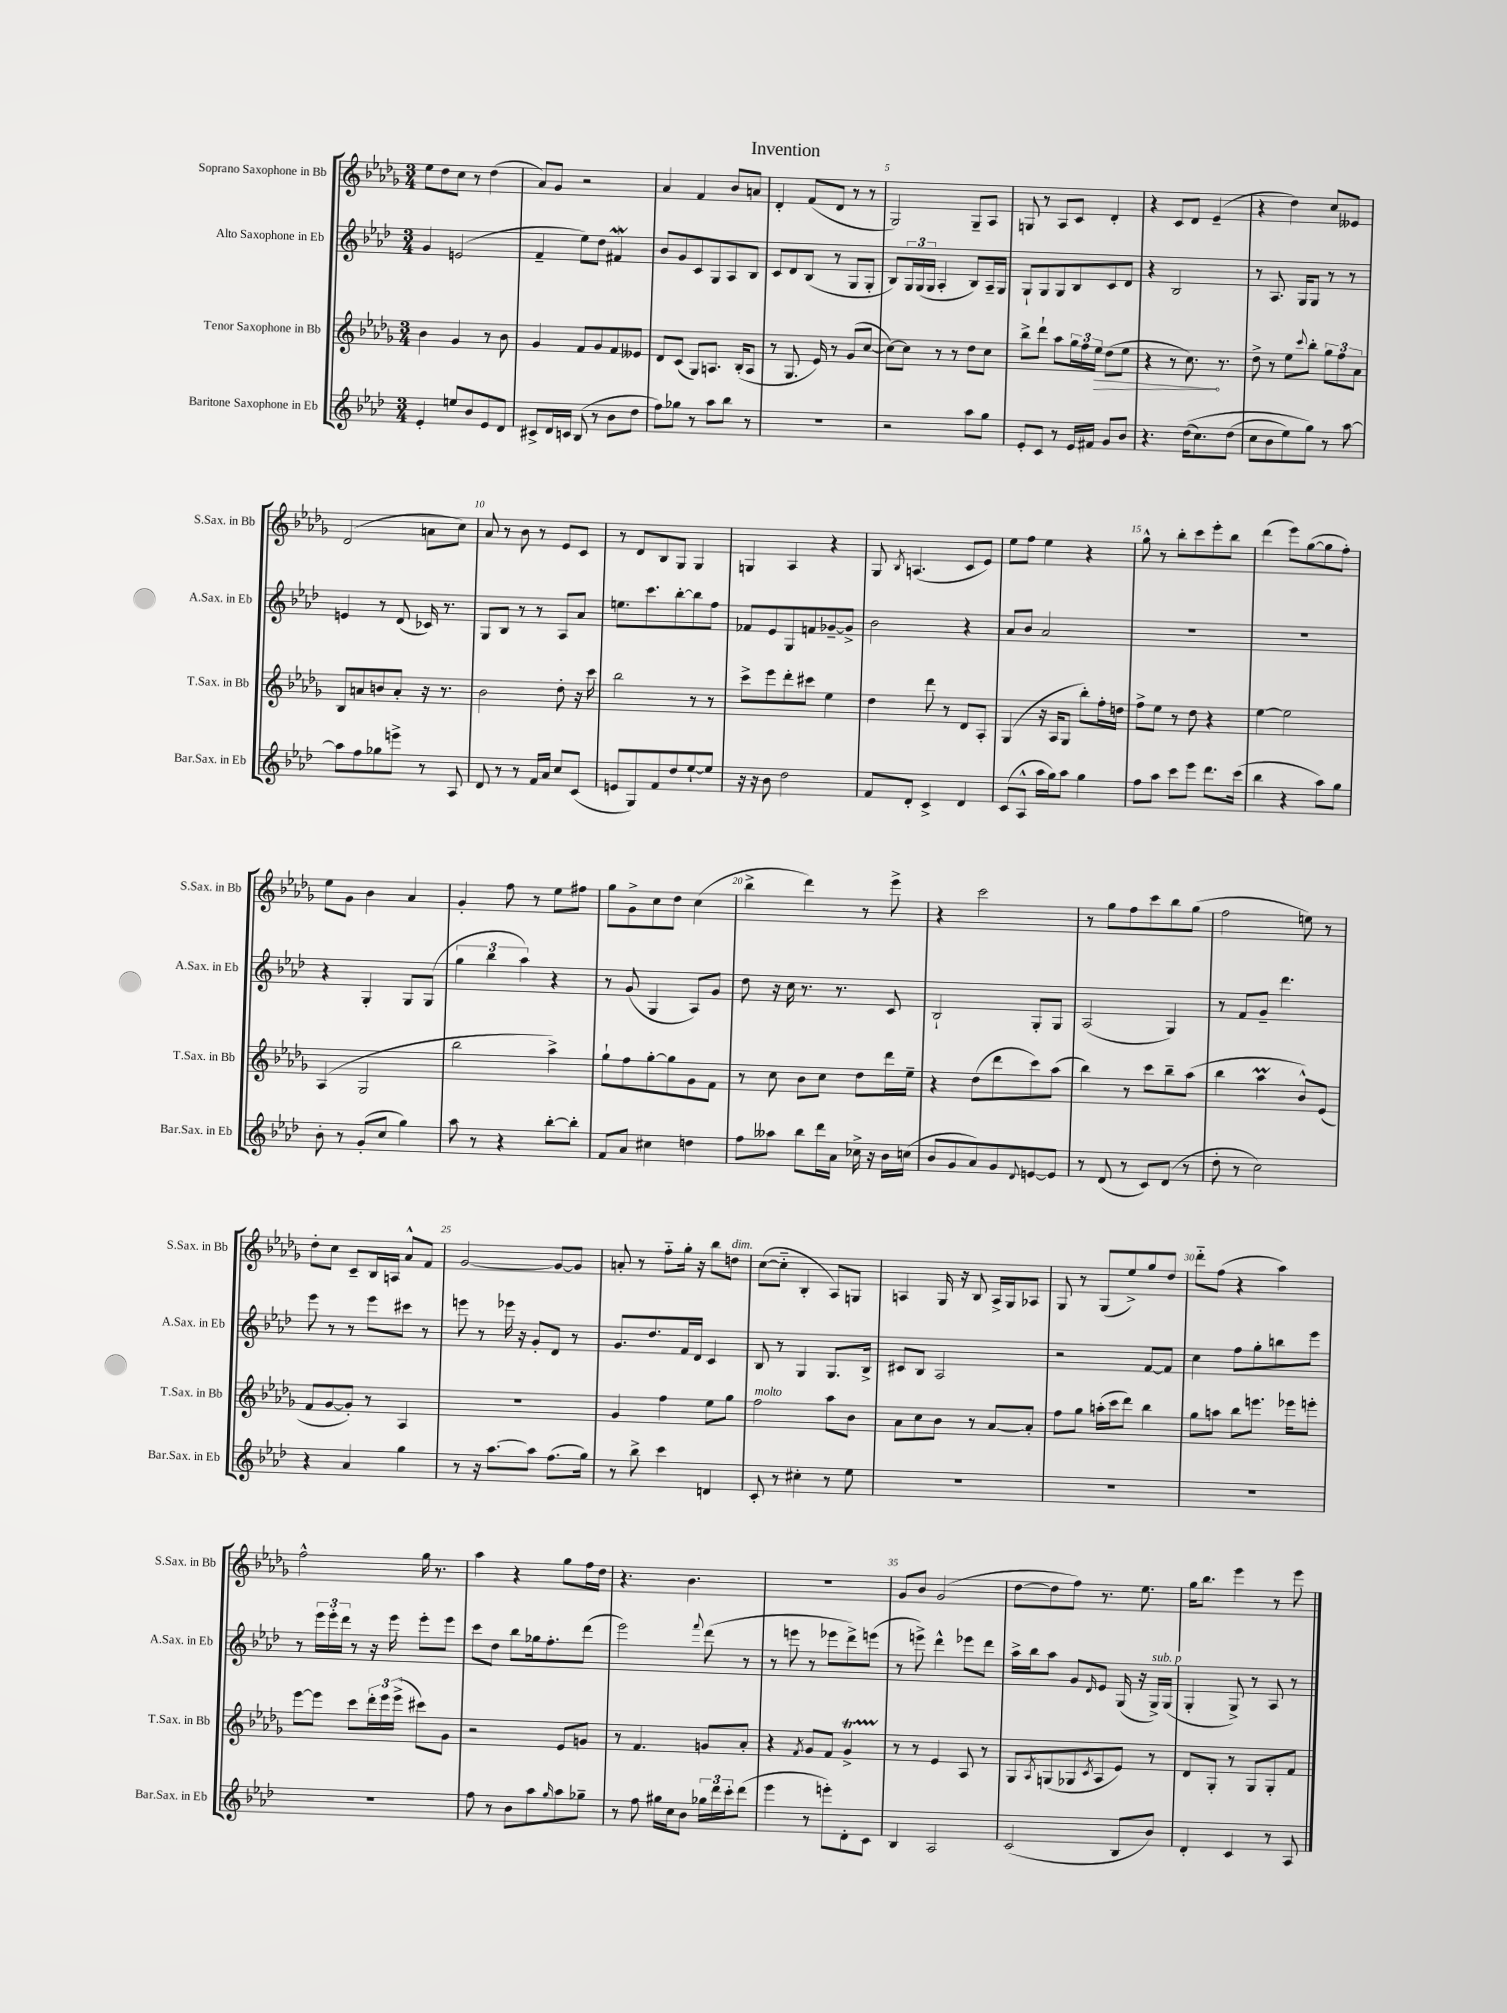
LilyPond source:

\header { title = "Invention" }
<<
\new StaffGroup <<
\new Staff = "s0" \with { instrumentName = "Soprano Saxophone in Bb" shortInstrumentName = "S.Sax. in Bb" } {
    \clef treble \key des \major \numericTimeSignature \time 3/4
    ees''8 des''8 c''8 r8 des''4( |
    aes'8) ges'8 r2 |
    aes'4 f'4 bes'8 a'8 |
    des'4-. f'8( des'8 r8 r8 |
    ges2) ges8-- aes8 |
    g8 r8 aes8 c'8 des'4-. |
    r4 c'8 des'8 ees'4--( |
    r4 des''4) c''8 eeses'8 |
    des'2( a'8 c''8) |
    aes'8 r8 bes'8 r8 ees'8 c'8 |
    r8 des'8 bes8 ges8 ges4 |
    g4 aes4 r4 |
    ges8 \acciaccatura { bes8 } a4.( c'8 ees'8) |
    ees''8 f''8 ees''4 r4 |
    ges''8-^ r8 bes''8-. c'''8 ees'''8-. bes''8 |
    des'''4( ees'''8) ges''8~( ges''8 f''8-.) |
    ees''8 ges'8 bes'4 aes'4 |
    ges'4-. f''8 r8 ees''8 fis''8 |
    ges''8 ges'8-> c''8 des''8 c''4( |
    bes''4-> des'''4) r8 ees'''8-> |
    r4 c'''2 |
    r8 ges''8 f''8 c'''8 bes''8 ges''8( |
    f''2 e''8) r8 |
    des''8-. c''8 c'8-- bes16 a16 aes'8-^ f'8 |
    ges'2~ ges'8~ ges'8 |
    a'8-. r8 f''8-_ ges''16-. r16 bes''8 d''8^\markup { \italic "dim." } |
    c''8~( c''8-_ bes4-. aes8) g8 |
    a4 ges16 r16 bes8 a16-> ges16 aes8 |
    ges8 r8 ges8( ees''8->) ges''8 des''8 |
    des'''8-_ f''8( r4 aes''4) |
    f''2-^ ges''16 r8. |
    aes''4 r4 ges''8 f''16 des''16 |
    r4. bes'4. |
    R2. |
    ges'8 bes'8 ges'2( |
    des''8~ des''8 f''8) r8. ees''8. |
    ges''16 bes''8. ees'''4 r8 ees'''8 \bar "|." |
}
\new Staff = "s1" \with { instrumentName = "Alto Saxophone in Eb" shortInstrumentName = "A.Sax. in Eb" } {
    \clef treble \key aes \major \numericTimeSignature \time 3/4
    g'4 e'2( |
    f'4-- ees''8) des''8 fis'4\mordent |
    bes'8 g'8 c'8 g8 aes8 bes8 |
    c'8 des'8 bes8( r8 g8 g8-. |
    bes8) \tuplet 3/2 { g16 g16( g16 } aes4-. bes8) aes16-- g16 |
    g8-! g8 g8 bes8 c'8 des'8 |
    r4 bes2 |
    r8 aes8. g16 g8 r8 r8 |
    e'4 r8 des'8( ces'16) r8. |
    g8 bes8 r8 r8 aes8 aes'8 |
    e''8. c'''8. bes''8~-. bes''8 f''8 |
    fes'8 ees'8 g8 f'8 ges'8~-- ges'8-> |
    bes'2 r4 |
    aes'8 bes'8 aes'2 |
    R2. |
    R2. |
    r4 g4-. g8 g8( |
    \tuplet 3/2 { g''4 bes''4 aes''4) } r4 |
    r8 g'8( g4 aes8) g'8 |
    des''8 r16 c''16 r8. r8. c'8 |
    bes2-! g8-. g8 |
    aes2( g4) |
    r8 f'8 g'8-- des'''4. |
    ees'''8 r8 r8 ees'''8 cis'''8 r8 |
    e'''8 r8 ees'''16 r16 g'8-. des'8 r8 |
    g'8. des''8. f'16 des'16 c'4 |
    bes8 r8 g4 g8. bes16-> |
    cis'8 bes8 aes2 |
    r2 f'8~ f'8 |
    c''4 f''8 g''8-. b''8 ees'''8 |
    r8 \tuplet 3/2 { ees'''16 ees'''16-. des'''16 } r8 r16 ees'''16 ees'''8-. ees'''8 |
    c'''8 des''8 bes''8 ges''16 f''8.-. des'''8( |
    ees'''2) \appoggiatura { f'''8 } des'''8( r8 |
    r8 e'''8 r8 ees'''8 des'''8->) e'''8( |
    r8 e'''8->) des'''4-^ ees'''8 des'''8 |
    aes''16-> bes''16 aes''8 g'8 \grace { des'16 } ees'8 g16( r16 g16->^\markup { \italic "sub. p" }) g16( |
    g4-. g8->) r8 aes8 r8 \bar "|." |
}
\new Staff = "s2" \with { instrumentName = "Tenor Saxophone in Bb" shortInstrumentName = "T.Sax. in Bb" } {
    \clef treble \key des \major \numericTimeSignature \time 3/4
    bes'4 ges'4 r8 bes'8 |
    ges'4 f'8 ges'8 f'8 eeses'8 |
    des'8 c'8( ges8) a8. bes16-.( a8 |
    r8 ges8. ees'16) r8 ges'8( c''8~ |
    c''8~) c''8 r8 r8 des''8 c''8 |
    bes''8-> des'''8-! aes''8 \tuplet 3/2 { ges''16 f''16 \once \override Hairpin.circled-tip = ##t ees''16\> } des''8( ees''8 |
    r4 r8 c''8.\!) r8. |
    des''8-> r8 ees''8 \appoggiatura { c'''8 } bes''8-. \tuplet 3/2 { ges''8 f''8 aes'8 } |
    bes8 a'8 b'8 a'8-. r16 r8. |
    bes'2 des''8-. r16 c'''16 |
    bes''2 r8 r8 |
    c'''8-> ees'''8 des'''8-. cis'''8 ees''4 |
    des''4 des'''8 r8 des'8 aes8-. |
    ges4( r16 aes16 ges8 bes''8-.) f''16-. d''16 |
    f''8-> ees''8 r8 des''8 r4 |
    ees''4~ ees''2 |
    aes4( ges2 |
    bes''2 aes''4->) |
    ges''8-! f''8 ges''8~-. ges''8 ges'8 f'8 |
    r8 c''8 bes'8 c''8 des''8 des'''16 ees''16-- |
    r4 des''8( des'''8 c'''8) aes''8( |
    bes''4) r8 c'''8 bes''8-- aes''8( |
    bes''4 aes''4\prall bes'8-^) ees'8( |
    f'8 ges'8~ ges'8-.) r8 aes4 |
    R2. |
    ges'4 f''4 ees''8 ges''8 |
    f''2^\markup { \italic "molto" } aes''8 bes'8 |
    aes'8 c''8 bes'8 r8 aes'8~ aes'8-. |
    f''8 ges''8 a''16-.( c'''16 des'''8) bes''4 |
    ges''8 a''8 bes''8 e'''8. ees'''16 e'''8-. |
    ees'''8~ ees'''8 c'''8 \tuplet 3/2 { des'''16-. ees'''16 ees'''16->( } cis'''8) ges'8 |
    r2 ees'8 g'8 |
    r8 f'4. g'8 aes'8-. |
    r4 \acciaccatura { f'8 } ges'8 f'8 ges'4->\startTrillSpan |
    r8\stopTrillSpan r8 ees'4 aes8 r8 |
    ges8 \acciaccatura { aes8 } g8( ges8 \acciaccatura { c'8 } aes8 ees'8) r8 |
    des'8 ges8-. r8 ges8 ges8-. f'8 \bar "|." |
}
\new Staff = "s3" \with { instrumentName = "Baritone Saxophone in Eb" shortInstrumentName = "Bar.Sax. in Eb" } {
    \clef treble \key aes \major \numericTimeSignature \time 3/4
    ees'4-. e''8 bes'8 ees'8 des'8 |
    cis'8-> des'16 c'16 bes8( r8 bes'8 des''8 |
    f''8) ges''8 r8 aes''8 bes''8 r8 |
    R2. |
    r2 aes''8 g''8 |
    ees'8-. c'8 r8 ees'16 fis'16 g'8 bes'8 |
    r4. des''16(\( c''8.) des''8( |
    c''8 bes'8 ees''8) g''8\) r8 aes''8~ |
    aes''8 f''8 ges''8 e'''8-> r8 aes8 |
    des'8 r8 r8 f'16 aes'16 c''8 c'8( |
    e'8 g8) f'8 des''8 ees''8~-! ees''8 |
    r16 r16 bes'8 des''2 |
    f'8 des'8-. c'4-> des'4 |
    c'8( aes8-^ aes''16 g''16) aes''8 g''4 |
    f''8 aes''8 c'''8 ees'''8 des'''8. c'''16( |
    bes''4 r4 aes''8) g''8 |
    bes'8-. r8 g'8-.( c''8 g''4) |
    aes''8 r8 r4 bes''8~-. bes''8-. |
    f'8 aes'8 cis''4 d''4 |
    f''8 aeses''8 bes''8 des'''16 aes'16 ces''16-> r16 bes'16 c''16( |
    bes'8 g'8 aes'8) g'8 \appoggiatura { des'8 } e'8~ e'8 |
    r8 des'8( r8 c'8) des'8( r8 |
    des''8-. r8 c''2) |
    r4 aes'4 g''4 |
    r8 r16 aes''8.~ aes''8 f''8.( g''16) |
    r8 bes''8-> c'''4 d'4 |
    c'8-. r8 cis''4-. r8 ees''8 |
    R2. |
    R2. |
    R2. |
    R2. |
    f''8 r8 bes'8 aes''8 \grace { g''16 } aes''8 ges''8-- |
    r8 f''8 gis''16 c''16 bes'8 \tuplet 3/2 { ges''16 des'''16 c'''16-. } des'''8( |
    ees'''4 r8 e'''8-.) des'8-. c'8 |
    bes4 aes2 |
    c'2( bes8 bes'8) |
    des'4-. c'4 r8 aes8 \bar "|." |
}
>>
>>
\layout { \context { \Score \override BarNumber.break-visibility = ##(#f #t #t) barNumberVisibility = #(every-nth-bar-number-visible 5) } }
